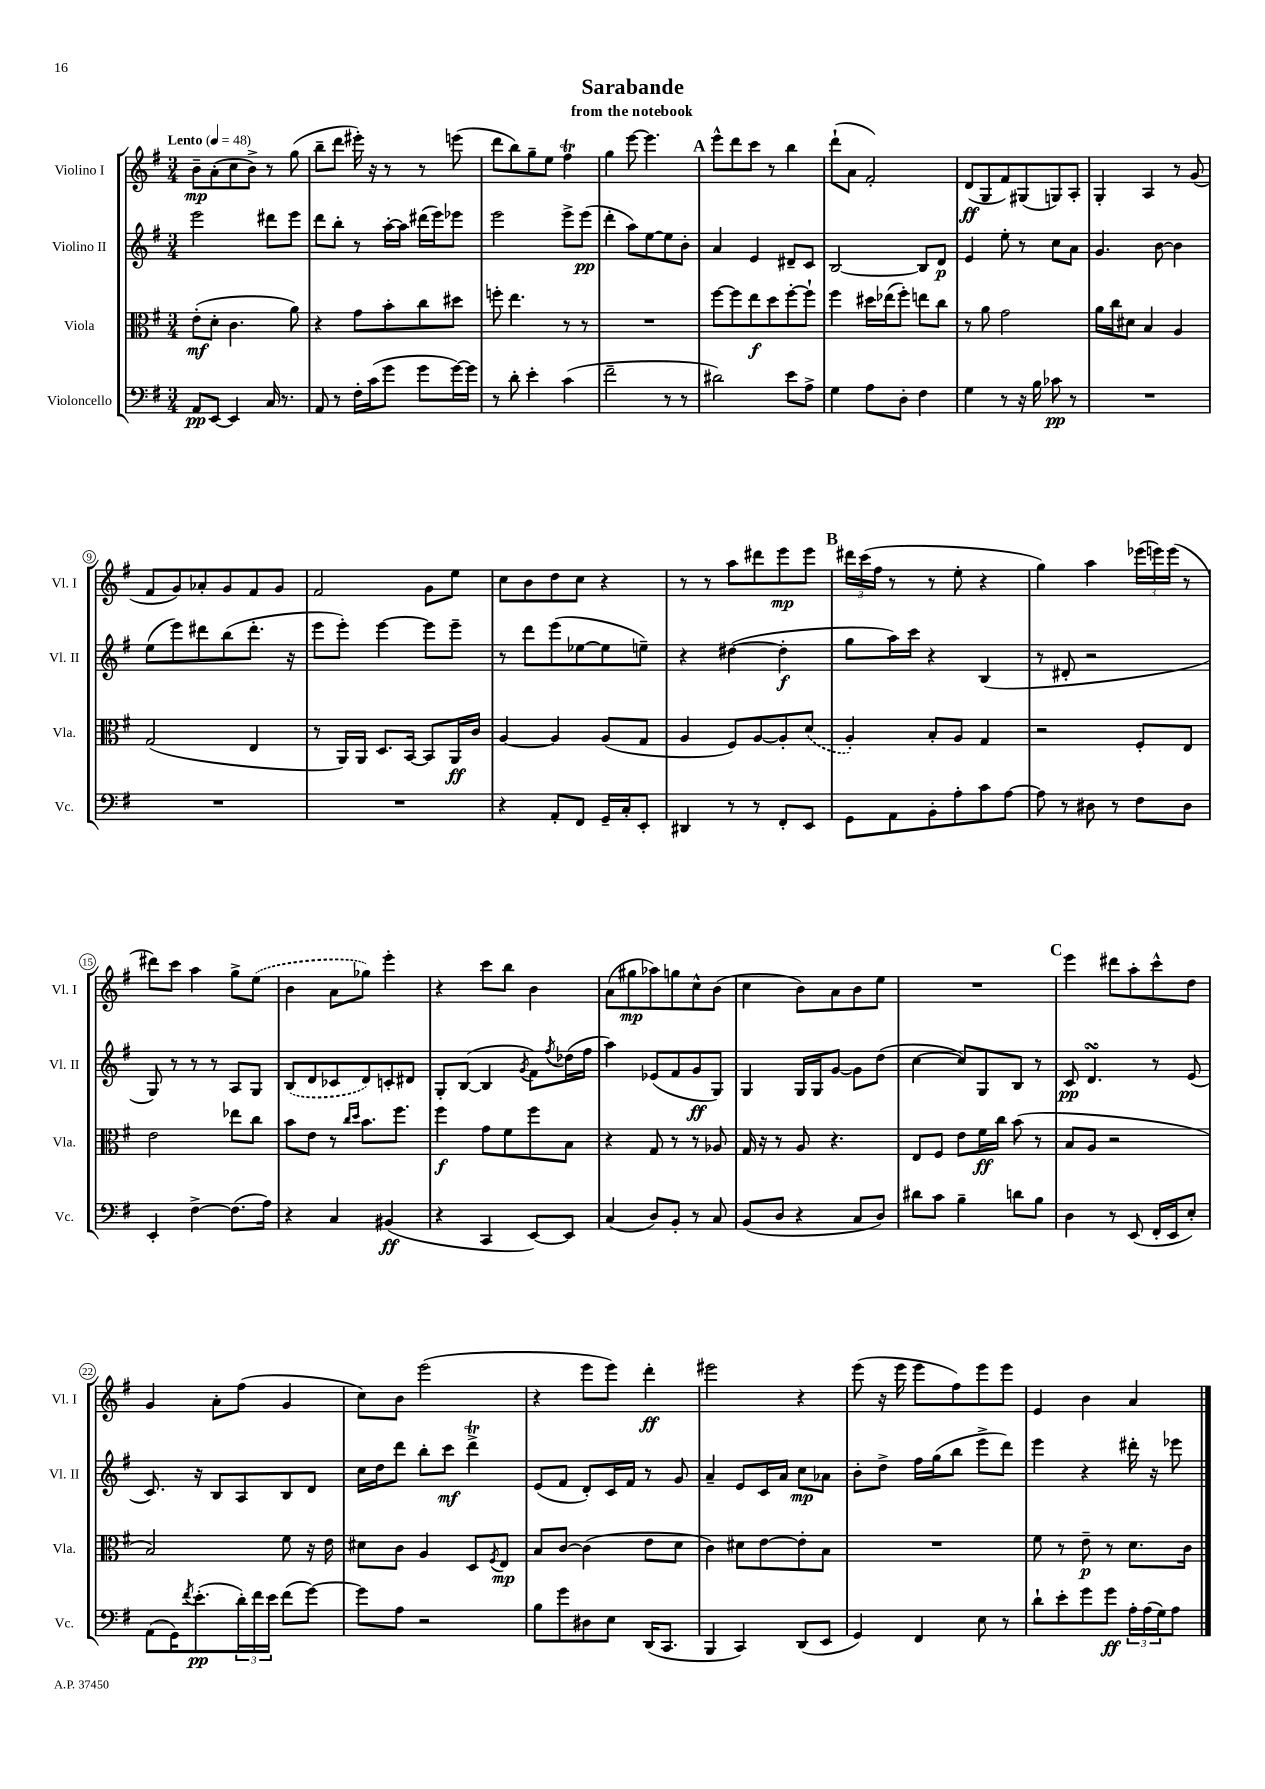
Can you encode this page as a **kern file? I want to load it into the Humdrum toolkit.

**kern	**kern	**kern	**kern
*staff4	*staff3	*staff2	*staff1
*clefF4	*clefC3	*clefG2	*clefG2
*k[f#]	*k[f#]	*k[f#]	*k[f#]
*M3/4	*M3/4	*M3/4	*M3/4
*MM48	*MM48	*MM48	*MM48
8AA	(8e'	2eee	8b~
[8EE	8d'	.	(8a'
4EE]	4.c	.	8cc
.	.	.	8b^)
16C	.	8ddd#	8r
8.r	.	.	.
.	8a)	8eee	(8gg
=	=	=	=
8AA	4r	8ddd	8bb~
8r	.	8bb'	8ddd
16F#'	8g	8r	16eee#')
(16c	.	.	16r
8g	8b'	[16aa'	8r
.	.	16aa]	.
8g	8cc	(16ddd#	8r
.	.	16eee)	.
[16g)	8dd#	8eee-	(8eee
16g]	.	.	.
=	=	=	=
8r	8ff'	2eee	8ddd
8d'	4.ee	.	8bb)
4e'	.	.	8gg~
.	.	.	8ee
(4c	8r	8eee^	4ff#
.	8r	(8eee	.
=	=	=	=
2f#~	2.r	4ddd'	4gg
.	.	8aa)	[8eee
.	.	[8ee	4.eee]
8r	.	8ee]	.
8r	.	8b'	.
=	=	=	=
2d#)	[8ff#	4a	8eee^^
.	8ff#]	.	8ddd
.	8ee	4e	8ccc
.	8dd	.	8r
8e	[8ff#'	8d#~	4bb
8A^	8ff#`]	8c	.
=	=	=	=
4G	4ff#	[2B	(8ddd`
.	.	.	8a
8A	16dd#	.	2f#')
.	(16ee-	.	.
8D'	8ff#')	.	.
4F#	8ee	8B]	.
.	8cc	8d	.
=	=	=	=
4G	8r	4e	(8d
.	8a	.	8G
8r	2g	8ee'	8f#)
16r	.	8r	(8G#
16B	.	.	.
8c-	.	8cc	8G)
8r	.	8a	8A'
=	=	=	=
2.r	16a	4.g	4G'
.	16cc	.	.
.	8d#	.	.
.	4B	.	4A
.	.	[8b	.
.	4A	4b]	8r
.	.	.	(8g
=	=	=	=
2.r	(2G	(8ee	8f#
.	.	8eee)	8g)
.	.	8ddd#	8a-'
.	.	(8bb	8g
.	4E	8.ddd#'	8f#
.	.	.	8g
.	.	16r	.
=	=	=	=
2.r	8r	8eee	2f#
.	16AA)	8eee')	.
.	16AA	.	.
.	8.D	[4eee	.
.	[16BB	.	.
.	8BB]	8eee]	8g
.	16AA	8eee~	8ee
.	16c	.	.
=	=	=	=
4r	[4A	8r	8cc
.	.	8ddd	8b
8AA'	4A]	(8eee	8dd
8FF#	.	[8ee-	8cc
16GG~	(8A	8ee-]	4r
16C'	.	.	.
8EE'	8G	8ee~)	.
=	=	=	=
4DD#	4A	4r	8r
.	.	.	8r
8r	8F#)	([4dd#	8aa
8r	[8A	.	8ddd#
8FF#'	8A']	4dd#']	8eee
8EE	(8d	.	8eee
=	=	=	=
8GG	4A')	8gg	24ddd#
.	.	.	(24ccc
.	.	.	24ff#
8AA	.	16aa)	8r
.	.	16ccc	.
8BB'	8B'	4r	8r
8A'	8A	.	8ee'
8c	4G	(4B	4r
[8A	.	.	.
=	=	=	=
8A]	2r	8r	4gg)
8r	.	8d#'	.
8D#	.	2r	4aa
8r	.	.	.
8F#	8F#'	.	(24eee-
.	.	.	24eee)
.	.	.	(24eee
8D#	8E	.	8r
=	=	=	=
4EE'	2e	8G)	8ddd#)
.	.	8r	8ccc
[4F#^	.	8r	4aa
.	.	8r	.
(8.F#]	8ee-	8A	8gg^
.	8cc	8G	(8ee
16A)	.	.	.
=	=	=	=
4r	8b	(8B	4b
.	8e	8d	.
4C	8r	8c-	8a
.	16qqcc	.	.
.	16qqdd	.	.
.	8.b	8d)	8gg-)
(4BB#	.	8c'	4eee'
.	8.ff#	.	.
.	.	8d#	.
=	=	=	=
4r	4ff#	8G'	4r
.	.	([8B	.
4CC	8g	4B]	8ccc
.	8f#	.	8bb
.	.	8qg	.
[8EE)	8ff#	8f#)	4b
.	.	8qff#	.
8EE]	8B	(16dd-	.
.	.	16ff#	.
=	=	=	=
(4C	4r	4aa)	(8a
.	.	.	8gg#
8D)	8G	(8e-	8aa-)
8BB'	8r	8f#	8gg
8r	8r	8g	8cc^^
8C	8A-	8G)	(8b
=	=	=	=
(8BB	16G	4G	4cc
.	16r	.	.
8D	8r	.	.
4r	8A	16G	8b)
.	.	16G	.
.	4.r	[8g	8a
8C	.	8g]	8b
8D)	.	(8dd	8ee
=	=	=	=
8d#	8E	[4cc	2.r
8c	8F#	.	.
4B~	8e	8cc])	.
.	16f#	8G	.
.	16cc	.	.
8d	(8b	8B	.
8B	8r	8r	.
=	=	=	=
4D	8B	8c	4eee
.	8A	4.d	.
8r	2r	.	8ddd#
(8EE	.	.	8aa'
16FF#'	.	8r	8ccc^^
16EE	.	.	.
8E')	.	(8e	8dd
=	=	=	=
(8AA	2B)	8.c)	4g
16GG)	.	.	.
8qf#	.	.	.
(8.e'	.	16r	.
.	.	8B	8a'
24d')	.	8A	(8ff#
24f#	.	.	.
24e	.	.	.
(8f#	8f#	8B	4g
[8g)	16r	8d	.
.	16e	.	.
=	=	=	=
8g]	8d#	16cc	8cc)
.	.	16dd	.
8A	8c	8ddd	8b
2r	4A	8bb'	(2eee
.	.	8ccc	.
.	8D	4ddd^	.
.	8qF#	.	.
.	8E	.	.
=	=	=	=
8B	8B	(8e	4r
8g	[8c	8f#	.
8D#	(4c]	8d')	8eee
8E	.	16c	8eee)
.	.	16f#	.
(16DD	8e	8r	4ddd'
8.CC	.	.	.
.	8d	8g	.
=	=	=	=
4BBB	4c)	4a~	2eee#
4CC)	8d#	8e	.
.	[8e	16c	.
.	.	16a	.
(8DD	8e']	8cc	4r
8EE	8B	8a-	.
=	=	=	=
4GG)	2.r	8b'	(8eee
.	.	8dd^	16r
.	.	.	16eee
4FF#	.	16ff#	8eee
.	.	(16gg	.
.	.	8bb	8ff#)
8E	.	8eee^	8eee
8r	.	8ddd)	8eee
=	=	=	=
8d`	8f#	4eee	4e
8e'	8r	.	.
8g	8e~	4r	4b
8g	8r	.	.
24A'	8.d	16ddd#'	4a
(24A	.	.	.
.	.	16r	.
24G)	.	.	.
8A	.	8eee-	.
.	16c	.	.
==	==	==	==
*-	*-	*-	*-
